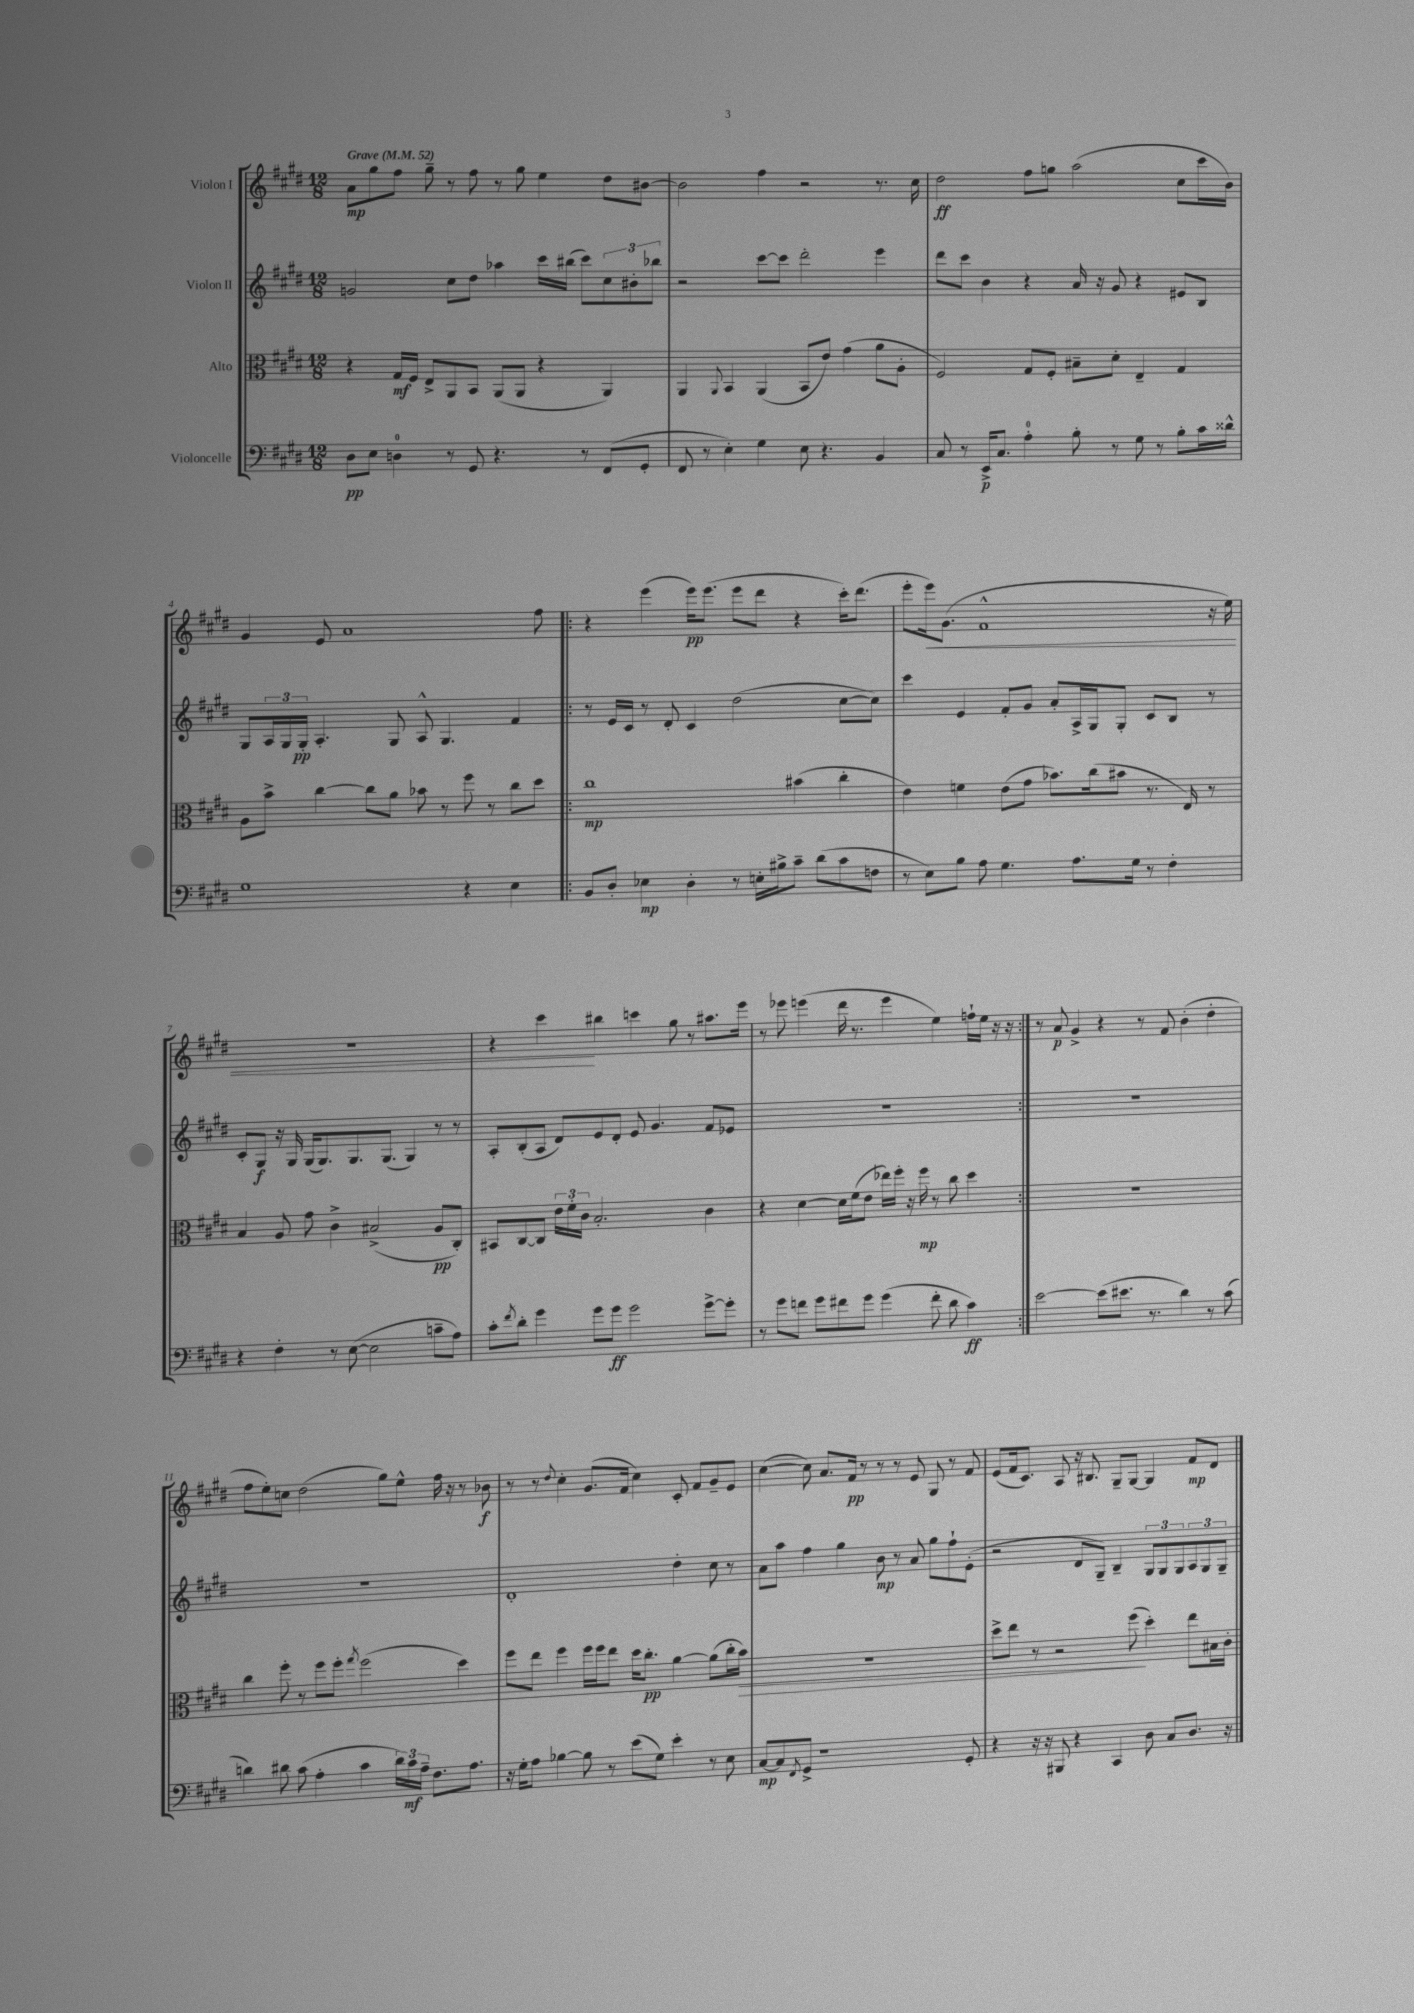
<<
\new StaffGroup <<
\new Staff = "s0" \with { instrumentName = "Violon I" } {
    \clef treble \key e \major \numericTimeSignature \time 12/8 \tempo "Grave" 4 = 52
    a'8\mp gis''8 fis''8 gis''8-- r8 fis''8 r8 gis''8 e''4 dis''8 bis'8~ |
    bis'2 fis''4 r2 r8. cis''16 |
    dis''2\ff fis''8 g''8 a''2( cis''8 cis'''16 b'16) |
    gis'4 e'8 a'1 fis''8 |
    \repeat volta 2 { r4 e'''4( e'''16\pp) e'''8.( e'''8 dis'''8 r4 cis'''16-.) dis'''8.( |
    e'''8-. e'''16\<) gis'8.( fis'1-^ r16 e''16) |
    R1. |
    r4 cis'''4\! bis''4 c'''4 gis''8 r8 ais''8. e'''16 |
    r8 ees'''8 e'''4( dis'''16 r8. e'''4 e''4) f''16-! e''16 r16 r16 | }
    r8 a'8\p gis'4-> r4 r8 fis'8 b'4-.( dis''4-. |
    fis''8 e''8-.) c''8 dis''2( gis''8) e''8-^ fis''16 r16 r8 bes'8\f |
    r8 r8 \appoggiatura { dis''8 } cis''4-. gis'8.( fis'16 cis''4) cis'8-. fis'8 gis'8-- e'8 |
    cis''4~( cis''8) a'8. fis'16\pp r8 r8 r8 e'8 gis8 r8 fis'8 |
    e'8( fis'16 cis'8.) a8 r16 bis8. gis8-- gis8~ gis4 fis'8\mp dis'8 \bar "|." |
}
\new Staff = "s1" \with { instrumentName = "Violon II" } {
    \clef treble \key e \major \numericTimeSignature \time 12/8
    g'2 cis''8 dis''8 aes''4 cis'''16 bis''16( cis'''8) \tuplet 3/2 { cis''8 bis'8-. bes''8 } |
    r2 cis'''8~ cis'''8 dis'''2-. e'''4 |
    dis'''8 cis'''8 b'4 r4 a'16 r16 gis'8 r4 eis'8 b8 |
    gis8 \tuplet 3/2 { a16 gis16 gis16-.\pp } a4.-. gis8 a8-^ gis4. fis'4 |
    \repeat volta 2 { r8 e'16 cis'16 r8 dis'8-. cis'4 dis''2( cis''8~ cis''8) |
    cis'''4 e'4 fis'8-. gis'8 a'8-. a16-> gis16 gis8-. cis'8 b8 r8 |
    cis'8-. gis8\f r16 gis16 gis16( gis8.) gis8. gis8.( gis4) r8 r8 |
    a8-. b8-.( a8 dis'8) e'8 dis'8-. e'8 gis'4. fis'8 ees'8 |
    R1. | }
    R1. |
    R1. |
    dis'1-. dis''4-. cis''8 r8 |
    a'8 a''8 fis''4 gis''4 b'8\mp r8 a'8 gis''8 fis''8-! e'8-.( |
    r2 dis'8 gis8--) b4-- \tuplet 3/2 { gis8 gis8 gis8 } \tuplet 3/2 { a8 gis8 gis8-- } \bar "|." |
}
\new Staff = "s2" \with { instrumentName = "Alto" } {
    \clef alto \key e \major \numericTimeSignature \time 12/8
    r4 gis16\mf fis16 e8-> a,8 b,8 a,8( a,8 r4 a,4) |
    a,4 \appoggiatura { a,8 } b,4 a,4( b,8 e'8) gis'4( a'8 a8-. |
    fis2) gis8 fis8-. bis8-- dis'8-. e4-- gis4 |
    a8 b'8-> cis''4~ cis''8 a'8 bes'8 r8 fis''8 r8 cis''8 dis''8 |
    \repeat volta 2 { cis''1\mp bis'4( cis''4-. |
    e'4) f'4 e'8( gis'8 bes'8.) cis''16( bis'8 r8. e16) r8 |
    b4 a8 gis'8 cis'4-> bis2->( a8\pp cis8-.) |
    bis,8 cis8~ cis8 \tuplet 3/2 { e'16 fis'16-. cis'16 } b2.-. cis'4 |
    r4 dis'4~ dis'16 fis'16( e'8 ees''16) fis''16-. r16 fis''16\mp r8 cis''8 dis''4 | }
    R1. |
    cis''4 fis''8-. r8 fis''8 fis''8-. \acciaccatura { gis''8 } fis''2( dis''4) |
    fis''8 e''8 fis''4 fis''16 fis''16 e''8 dis''16 cis''8.-.\pp a'4~ a'8( cis''16-. b'16\>) |
    R1. |
    dis''8-> e''8 r8 r2 fis''8\!( dis''4-.) e''8 bis16 cis'16-. \bar "|." |
}
\new Staff = "s3" \with { instrumentName = "Violoncelle" } {
    \clef bass \key e \major \numericTimeSignature \time 12/8
    dis8\pp e8 d4-0 r8 gis,8 r4. r8 fis,8( gis,8-. |
    fis,8 r8 e4-.) gis4 e8 r4. b,4 |
    cis8 r8 e,16->\p cis8. a4-0-. b8-. r8 gis8 r8 b8-. cis'16 disis'16-^ |
    gis1 r4 e4 |
    \repeat volta 2 { b,8 dis8-. ees4\mp dis4-. r8 e16-. bis16-> cis'8-- dis'8( cis'8 f8 |
    r8 e8) b8 a8 gis4. a8. gis16 r8 fis4-. |
    r4 fis4-. r8 e8~( e2 c'8-- a8) |
    cis'8-. \acciaccatura { fis'8 } dis'8-. gis'4 gis'8 gis'8\ff gis'2 gis'8~-> gis'8-. |
    r8 gis'8 f'8 gis'8 fis'8 gis'8 gis'4( fis'8-. dis'8 cis'4\ff) | }
    e'2~ e'8( eis'8. r8. dis'4) r8 cis'8( |
    d'4) dis'8 cis'8( a4-. cis'4 \tuplet 3/2 { dis'16) cis'16\mf a16-- } fis8. a8. |
    r16 gis16-. a8 bes4~ bes8 r8 e'8( gis8) e'4-. r8 e8 |
    cis8~\mp cis8 \acciaccatura { fis,8 } gis,8-> r1 gis,8-. |
    r4 r16 r16 bis,,8 r4 cis,4 dis8 cis8 dis8. r16 \bar "|." |
}
>>
>>
